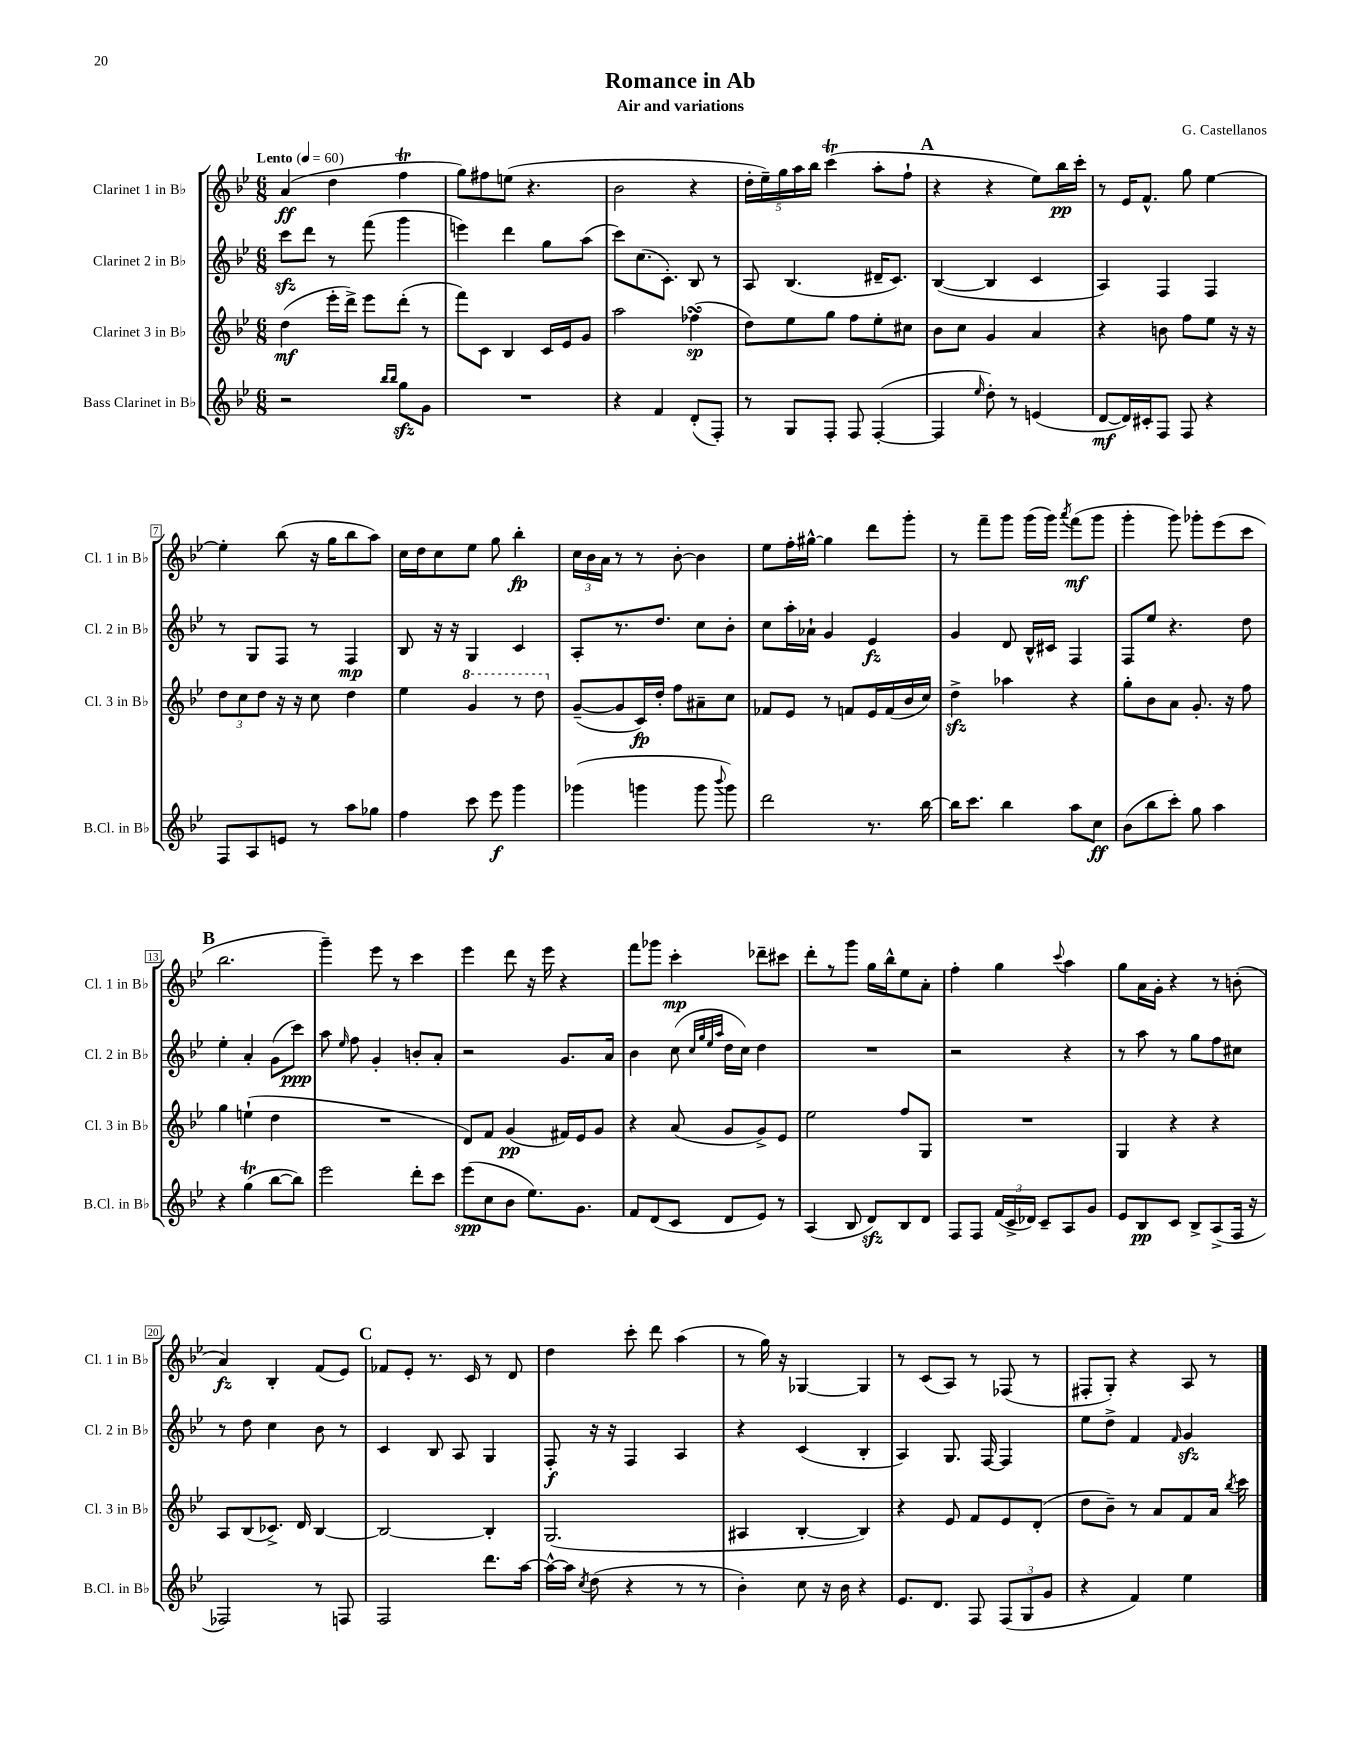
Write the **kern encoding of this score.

**kern	**dynam	**kern	**dynam	**kern	**dynam	**kern	**dynam
*part4	*part4	*part3	*part3	*part2	*part2	*part1	*part1
*staff4	*staff4	*staff3	*staff3	*staff2	*staff2	*staff1	*staff1
*I"Bass Clarinet in B♭	*	*I"Clarinet 3 in B♭	*	*I"Clarinet 2 in B♭	*	*I"Clarinet 1 in B♭	*
*I'B.Cl. in B♭	*	*I'Cl. 3 in B♭	*	*I'Cl. 2 in B♭	*	*I'Cl. 1 in B♭	*
*clefG2	*	*clefG2	*	*clefG2	*	*clefG2	*
*k[b-e-]	*	*k[b-e-]	*	*k[b-e-]	*	*k[b-e-]	*
*M6/8	*	*M6/8	*	*M6/8	*	*M6/8	*
*MM60	*	*MM60	*	*MM60	*	*MM60	*
=1	=1	=1	=1	=1	=1	=1	=1
!	!	!	!	!	!	!LO:TX:a:B:t=Lento	!
2r	.	(4dd\	mf	8ccczz\L	.	(4a/	ff
.	.	.	.	8ddd\J	.	.	.
.	.	16eee-'\LL	.	8r	.	4dd\	.
.	.	16ddd^\JJ)	.	.	.	.	.
.	.	8eee-\L	.	(8fff\	.	.	.
16qqbb-/LL	.	.	.	.	.	.	.
16qqbb-/JJ	.	.	.	.	.	.	.
8ggzz\L	.	(8ddd'\J	.	4ggg\	.	4ffT\	.
8g\J	.	8r	.	.	.	.	.
=2	=2	=2	=2	=2	=2	=2	=2
2.r	.	8fff\L)	.	4eeen\)	.	8gg\L)	.
.	.	8c\J	.	.	.	8ff#X\	.
.	.	4B-/	.	4ddd\	.	(8een\J	.
.	.	.	.	.	.	4.r	.
.	.	16c/LL	.	8gg\L	.	.	.
.	.	16e-/J	.	.	.	.	.
.	.	8g/J	.	(8aa\J	.	.	.
=3	=3	=3	=3	=3	=3	=3	=3
4r	.	2aa\	.	8ccc\L)	.	2b-\	.
.	.	.	.	(8.cc\	.	.	.
4f/	.	.	.	.	.	.	.
.	.	.	.	8.c'\J)	.	.	.
(8d'/L	.	(4ff-XsSSs\	sp	8B-/	.	4r	.
8F'/J)	.	.	.	8r	.	.	.
=4	=4	=4	=4	=4	=4	=4	=4
8r	.	8dd\L)	.	8A/	.	20dd'\LL	.
.	.	.	.	.	.	20ee-~\)	.
.	.	.	.	.	.	20gg\	.
8G/L	.	8ee-\	.	(4.B-/	.	.	.
.	.	.	.	.	.	20aa\	.
.	.	.	.	.	.	20bb-\JJ	.
8F'/J	.	8gg\J	.	.	.	(4cccT\	.
8F/	.	8ff\L	.	.	.	.	.
([4F'/	.	8ee-'\	.	16d#X~/KL	.	8aa'\L	.
.	.	.	.	8.c/J)	.	.	.
.	.	8cc#X\J	.	.	.	8ff`\J	.
!!LO:REH:place=s1:t=A
=5	=5	=5	=5	=5	=5	=5	=5
4F/]	.	8b-\L	.	([4B-/	.	4r	.
.	.	8cc\J	.	.	.	.	.
16qqee-/	.	.	.	.	.	.	.
8dd'\)	.	4g/	.	4B-/]	.	4r	.
8r	.	.	.	.	.	.	.
(4en/	.	4a/	.	4c/	.	8ee-\L)	.
.	.	.	.	.	.	16bb-\L	pp
.	.	.	.	.	.	16ccc'\JJ	.
=6	=6	=6	=6	=6	=6	=6	=6
[8d/L	mf	4r	.	4A/)	.	8r	.
16d/L])	.	.	.	.	.	16e-/KL	.
16c#X'/J	.	.	.	.	.	8.f^^/J	.
8F/J	.	8bn\	.	4F/	.	.	.
8F/	.	8ff\L	.	.	.	8gg\	.
4r	.	8ee-\J	.	4F/	.	[4ee-\	.
.	.	16r	.	.	.	.	.
.	.	16r	.	.	.	.	.
!!LO:LB:g=z
=7	=7	=7	=7	=7	=7	=7	=7
8F/L	.	12dd\L	.	8r	.	4ee-'\]	.
.	.	12cc\	.	.	.	.	.
8A/	.	.	.	8G/L	.	.	.
.	.	12dd\J	.	.	.	.	.
8en/J	.	16r	.	8F/J	.	(8bb-\	.
.	.	16r	.	.	.	.	.
8r	.	8cc\	.	8r	.	16r	.
.	.	.	.	.	.	16gg\KL	.
8aa\L	.	4dd\	.	4F/	mp	8bb-\	.
8gg-X\J	.	.	.	.	.	8aa\J)	.
=8	=8	=8	=8	=8	=8	=8	=8
4ff\	.	4ee-\	.	8B-/	.	16cc\LL	.
.	.	.	.	.	.	16dd\J	.
.	.	.	.	16r	.	8cc\	.
.	.	.	.	16r	.	.	.
*	*	*8va	*	*	*	*	*
8ccc\	.	4gg/	.	4G/	.	8ee-\J	.
8eee-\	f	.	.	.	.	8gg\	.
4ggg\	.	8r	.	4c/	.	4bb-'\	fp
.	.	8ddd\	.	.	.	.	.
=9	=9	=9	=9	=9	=9	=9	=9
*	*	*X8va	*	*	*	*	*
(4ggg-X\	.	([8g~/L	.	8A'/L	.	24cc\LL	.
.	.	.	.	.	.	24b-\	.
.	.	.	.	.	.	24a\JJ	.
.	.	8g/]	.	8.r	.	8r	.
4gggn\	.	16c/L)	fp	.	.	8r	.
.	.	16dd'/JJ	.	8.dd/J	.	.	.
.	.	8ff\L	.	.	.	[8b-'\	.
8ggg\	.	8a#X~\	.	8cc\L	.	4b-\]	.
8qqbbb-/	.	.	.	.	.	.	.
8ggg\)	.	8cc\J	.	8b-'\J	.	.	.
=10	=10	=10	=10	=10	=10	=10	=10
2ddd\	.	8f-X/L	.	8cc\L	.	8ee-\L	.
.	.	8e-/J	.	16aa'\L	.	16ff'\L	.
.	.	.	.	16a-X`\JJ	.	[16gg#X^^\JJ	.
.	.	8r	.	4g/	.	4gg#\]	.
.	.	8fn/L	.	.	.	.	.
8.r	.	16e-/L	.	4e-/	fz	8ddd\L	.
.	.	(16f/	.	.	.	.	.
.	.	16b-/	.	.	.	8ggg'\J	.
[16bb-\	.	16cc/JJ)	.	.	.	.	.
=11	=11	=11	=11	=11	=11	=11	=11
16bb-\KL]	.	4ddzz^\	.	4g/	.	8r	.
8.ccc\J	.	.	.	.	.	.	.
.	.	.	.	.	.	8fff~\L	.
4bb-\	.	4aa-X\	.	8d/	.	8ggg\J	.
.	.	.	.	16B-^^/LL	.	(16ggg\LL	.
.	.	.	.	16c#X/JJ	.	16ggg\JJ)	.
.	.	.	.	.	.	8qaaa/	.
8aa\L	.	4r	.	4F/	.	(8fff\L	mf
8cc\J	ff	.	.	.	.	8ggg\J	.
=12	=12	=12	=12	=12	=12	=12	=12
(8b-\L	.	8gg'\L	.	8F/L	.	4ggg'\	.
8bb-\	.	8b-\	.	8ee-/J	.	.	.
8ccc'\J)	.	8a\J	.	4.r	.	8ggg\)	.
8gg\	.	8.g'/	.	.	.	8ggg-X'\L	.
4aa\	.	.	.	.	.	(8eee-\	.
.	.	16r	.	.	.	.	.
.	.	8ff\	.	8dd\	.	8ccc\J	.
!!LO:LB:g=z
!!LO:REH:place=s1:t=B
=13	=13	=13	=13	=13	=13	=13	=13
4r	.	4gg\	.	4ee-'\	.	2.bb-\	.
(4ggT\	.	(4een`\	.	4a'/	.	.	.
[8bb-\L	.	4dd\	.	(8g\L	.	.	.
8bb-\J])	.	.	.	8ccc\J)	ppp	.	.
=14	=14	=14	=14	=14	=14	=14	=14
2eee-\	.	2.r	.	8aa\	.	4ggg~\)	.
.	.	.	.	16qqee-/	.	.	.
.	.	.	.	8ff\	.	.	.
.	.	.	.	4g'/	.	8eee-\	.
.	.	.	.	.	.	8r	.
8ddd'\L	.	.	.	8bn'/L	.	4ccc\	.
8ccc\J	.	.	.	8a'/J	.	.	.
=15	=15	=15	=15	=15	=15	=15	=15
(8eee-\L	spp	8d/L)	.	2r	.	4eee-\	.
8cc\	.	8f/J	.	.	.	.	.
8b-\J	.	(4g/	pp	.	.	8ddd\	.
8.ee-\L)	.	.	.	.	.	16r	.
.	.	.	.	.	.	16eee-\	.
.	.	16f#X/LL)	.	8.g/L	.	4r	.
8.g\J	.	16e-/J	.	.	.	.	.
.	.	8g/J	.	.	.	.	.
.	.	.	.	16a/Jk	.	.	.
=16	=16	=16	=16	=16	=16	=16	=16
8f/L	.	4r	.	4b-\	.	8fff\L	.
(8d/	.	.	.	.	.	8ggg-X\J	.
8c/J	.	(8a/	.	(8cc\	.	4ccc'\	mp
.	.	.	.	32qqcc/LLL	.	.	.
.	.	.	.	32qqgg/	.	.	.
.	.	.	.	32qqee-/	.	.	.
.	.	.	.	32qqaa/JJJ	.	.	.
8d/L	.	8g/L	.	16dd\LL	.	.	.
.	.	.	.	16cc\JJ)	.	.	.
8e-/J)	.	8g^/)	.	4dd\	.	8ddd-X~\L	.
8r	.	8e-/J	.	.	.	8ccc#X\J	.
=17	=17	=17	=17	=17	=17	=17	=17
(4A/	.	2ee-\	.	2.r	.	8ddd'\L	.
.	.	.	.	.	.	8r	.
8B-/	.	.	.	.	.	8ggg\J	.
8dzz/L)	.	.	.	.	.	16gg\LL	.
.	.	.	.	.	.	16bb-^^\J	.
8B-/	.	8ff/L	.	.	.	8ee-\	.
8d/J	.	8G/J	.	.	.	8a'\J	.
=18	=18	=18	=18	=18	=18	=18	=18
8F/L	.	2.r	.	2r	.	4ff'\	.
8F/J	.	.	.	.	.	.	.
(24f/LL	.	.	.	.	.	4gg\	.
24c^/	.	.	.	.	.	.	.
24d-X/JJ)	.	.	.	.	.	.	.
8c~/L	.	.	.	.	.	.	.
.	.	.	.	.	.	8qqccc/	.
8A/	.	.	.	4r	.	4aa\	.
8g/J	.	.	.	.	.	.	.
=19	=19	=19	=19	=19	=19	=19	=19
8e-/L	.	4G/	.	8r	.	8gg\L	.
8B-/	pp	.	.	8aa\	.	16a\L	.
.	.	.	.	.	.	16g'\JJ	.
8c/J	.	4r	.	8r	.	4r	.
8B-^/L	.	.	.	8gg\L	.	.	.
(8A^/	.	4r	.	8ff\	.	8r	.
16F/Jk	.	.	.	8cc#X\J	.	(8bn'\	.
16r	.	.	.	.	.	.	.
!!LO:LB:g=z
=20	=20	=20	=20	=20	=20	=20	=20
2F-X/)	.	8A/L	.	8r	.	4a/)	fz
.	.	(8B-/	.	8dd\	.	.	.
.	.	8.c-X^/J)	.	4cc\	.	4B-'/	.
.	.	16d/	.	.	.	.	.
8r	.	[4B-/	.	8b-\	.	(8f/L	.
8Fn/	.	.	.	8r	.	8e-/J)	.
!!LO:REH:place=s1:t=C
=21	=21	=21	=21	=21	=21	=21	=21
2F/	.	2B-/_	.	4c/	.	8f-X/L	.
.	.	.	.	.	.	8e-'/J	.
.	.	.	.	8B-/	.	8.r	.
.	.	.	.	8A/	.	.	.
.	.	.	.	.	.	16c/	.
8.ddd\L	.	4B-'/]	.	4G/	.	8r	.
.	.	.	.	.	.	8d/	.
[16aa\Jk	.	.	.	.	.	.	.
=22	=22	=22	=22	=22	=22	=22	=22
16aa^^\LL_	.	(2.G/	.	8F'/	f	4dd\	.
16aa\JJ]	.	.	.	.	.	.	.
8qcc/	.	.	.	.	.	.	.
(8dd\	.	.	.	16r	.	.	.
.	.	.	.	16r	.	.	.
4r	.	.	.	4F/	.	8ccc'\	.
.	.	.	.	.	.	8ddd\	.
8r	.	.	.	4A/	.	(4aa\	.
8r	.	.	.	.	.	.	.
=23	=23	=23	=23	=23	=23	=23	=23
4b-'\)	.	4A#X/	.	4r	.	8r	.
.	.	.	.	.	.	16gg\)	.
.	.	.	.	.	.	16r	.
8cc\	.	[4B-'/	.	(4c/	.	[4G-X/	.
16r	.	.	.	.	.	.	.
16b-\	.	.	.	.	.	.	.
4r	.	4B-/])	.	4B-'/	.	4G-/]	.
=24	=24	=24	=24	=24	=24	=24	=24
8.e-/L	.	4r	.	4A/)	.	8r	.
.	.	.	.	.	.	(8c/L	.
8.d/J	.	.	.	.	.	.	.
.	.	8e-/	.	8.G/	.	8A/J)	.
8F/	.	8f/L	.	.	.	8r	.
.	.	.	.	[16F/	.	.	.
(12F/L	.	8e-/	.	4F/]	.	(8F-X/	.
12G/	.	.	.	.	.	.	.
.	.	(8d'/J	.	.	.	8r	.
12g/J	.	.	.	.	.	.	.
=25	=25	=25	=25	=25	=25	=25	=25
4r	.	8dd\L	.	8ee-\L	.	8F#X'/L	.
.	.	8b-~\J)	.	8dd^\J	.	8G'/J)	.
4f/)	.	8r	.	4f/	.	4r	.
.	.	8a/L	.	.	.	.	.
.	.	.	.	16qqf/	.	.	.
4ee-\	.	8f/	.	4gzz/	.	8A/	.
.	.	16a/Jk	.	.	.	8r	.
.	.	8qbb-/	.	.	.	.	.
.	.	16ccc\	.	.	.	.	.
==	==	==	==	==	==	==	==
*-	*-	*-	*-	*-	*-	*-	*-
